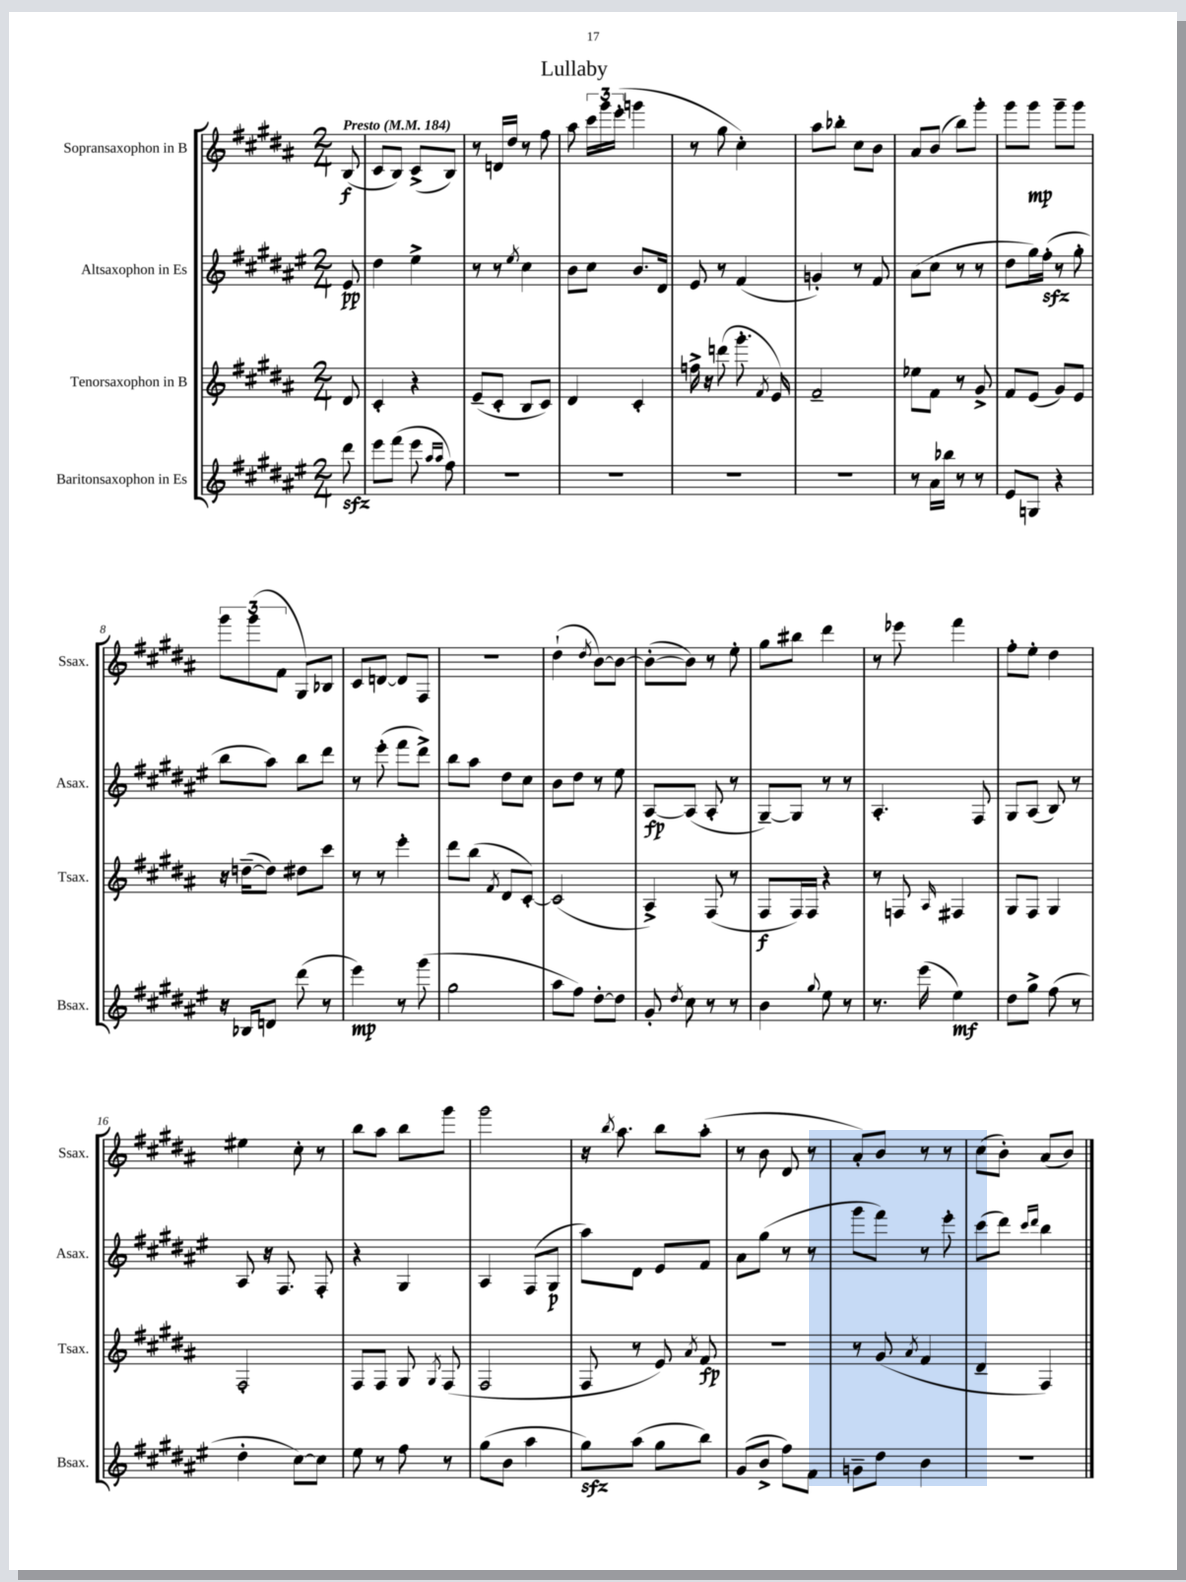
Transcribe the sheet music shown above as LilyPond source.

\header { title = "Lullaby" }
<<
\new StaffGroup <<
\new Staff = "s0" \with { instrumentName = "Sopransaxophon in B" shortInstrumentName = "Ssax." } {
    \clef treble \key b \major \numericTimeSignature \time 2/4 \partial 8 \tempo "Presto" 4 = 184
    \autoBeamOff b8\f( |
    cis'8[ b8]) cis'8[->( b8]) |
    r8 d'16[ dis''16] r8 fis''8 |
    ais''8 \tuplet 3/2 { cis'''16[ gis'''16 e'''16]-.( } g'''4 |
    r8 gis''8 cis''4-.) |
    ais''8[ bes''8]-. cis''8[ b'8] |
    ais'8[ b'8]( b''8[) gis'''8]-. |
    gis'''8[ gis'''8]\mp gis'''8[-- gis'''8] |
    \tuplet 3/2 { gis'''8[ gis'''8( fis'8] } gis8[) bes8] |
    cis'8[ d'8]~ d'8[ fis8] |
    R2 |
    dis''4-!( \acciaccatura { dis''8 } b'8[~) b'8]~ |
    b'8[~-.( b'8]) r8 e''8-. |
    gis''8[ bis''8] dis'''4 |
    r8 ees'''8 fis'''4 |
    fis''8[-. e''8]-. dis''4 |
    eis''4 cis''8-. r8 |
    b''8[ ais''8] b''8[ gis'''8] |
    gis'''2 |
    r16 \acciaccatura { b''8 } ais''8. b''8[ ais''8]-.( |
    r8 b'8 dis'8 r8 |
    ais'8[-.) b'8] r8 r8 |
    cis''8[( b'8]-.) ais'8[( b'8]) \bar "|." |
}
\new Staff = "s1" \with { instrumentName = "Altsaxophon in Es" shortInstrumentName = "Asax." } {
    \clef treble \key fis \major \numericTimeSignature \time 2/4 \partial 8
    \autoBeamOff eis'8\pp |
    dis''4 eis''4-> |
    r8 r8 \acciaccatura { eis''8 } cis''4 |
    b'8[ cis''8] b'8.[ dis'16] |
    eis'8 r8 fis'4( |
    g'4-.) r8 fis'8 |
    ais'8[( cis''8] r8 r8 |
    dis''8[ gis''16) fis''16]-.\sfz( r8 gis''8-. |
    b''8[ ais''8]) b''8[ dis'''8] |
    r8 eis'''8-.( fis'''8[ dis'''8]->) |
    b''8[ ais''8] dis''8[ cis''8] |
    b'8[ dis''8] r8 eis''8 |
    ais8[~\fp ais8]( ais8-. r8 |
    gis8[~--) gis8] r8 r8 |
    ais4.-. fis8 |
    gis8[ ais8]( b8) r8 |
    ais8 r16 fis8. fis8-. |
    r4 gis4 |
    ais4 fis8[( gis8]\p |
    ais''8[) dis'8] eis'8[ fis'8] |
    ais'8[ gis''8]( r8 r8 |
    gis'''8[ fis'''8]) r8 eis'''8-. |
    cis'''8[( dis'''8]) \grace { cis'''16[ dis'''16] } b''4 \bar "|." |
}
\new Staff = "s2" \with { instrumentName = "Tenorsaxophon in B" shortInstrumentName = "Tsax." } {
    \clef treble \key b \major \numericTimeSignature \time 2/4 \partial 8
    \autoBeamOff dis'8 |
    cis'4-. r4 |
    e'8[--( cis'8]-. b8[ cis'8]) |
    dis'4 cis'4-. |
    f''16-> r16 d'''8( gis'''8.-. \acciaccatura { fis'8 } e'16) |
    fis'2-- |
    ees''8[ fis'8] r8 gis'8-> |
    fis'8[ e'8]( gis'8[) e'8] |
    r16 d''16[~--( d''8]) dis''8[ cis'''8] |
    r8 r8 e'''4-. |
    dis'''8[ b''8]( \acciaccatura { fis'8 } dis'8[ cis'8]~-.) |
    cis'2( |
    ais4->) fis8( r8 |
    fis8[\f fis16) fis16] r4 |
    r8 f8 \grace { ais16 } fis4 |
    gis8[ fis8] gis4 |
    fis2-. |
    fis8[ fis8] gis8 \acciaccatura { gis8 } fis8( |
    fis2 |
    fis8 r8 e'8) \acciaccatura { ais'8 } fis'8\fp |
    r2 |
    r8 gis'8( \acciaccatura { ais'8 } fis'4 |
    dis'4-- fis4) \bar "|." |
}
\new Staff = "s3" \with { instrumentName = "Baritonsaxophon in Es" shortInstrumentName = "Bsax." } {
    \clef treble \key fis \major \numericTimeSignature \time 2/4 \partial 8
    \autoBeamOff dis'''8\sfz |
    eis'''8[ fis'''8]( eis'''8 \grace { ais''16[ ais''16] } fis''8) |
    R2 |
    R2 |
    R2 |
    R2 |
    r8 ais'16[ bes''16] r8 r8 |
    eis'8[ g8] r4 |
    r16 bes16[ d'8] dis'''8( r8 |
    eis'''4\mp) r8 gis'''8( |
    gis''2 |
    ais''8[ fis''8]) dis''8[~-. dis''8] |
    gis'8-. \acciaccatura { dis''8 } cis''8 r8 r8 |
    b'4 \appoggiatura { gis''8 } eis''8 r8 |
    r8. eis'''16( eis''4\mf) |
    dis''8[ gis''8]-> fis''8( r8 |
    dis''4-. cis''8[~) cis''8] |
    eis''8 r8 fis''8 r8 |
    gis''8[( b'8] ais''4 |
    gis''8[\sfz) ais''8]( gis''8[ b''8]) |
    gis'8[( b'8]-> fis''8[) fis'8] |
    g'8[-- dis''8] b'4 |
    r2 \bar "|." |
}
>>
>>
